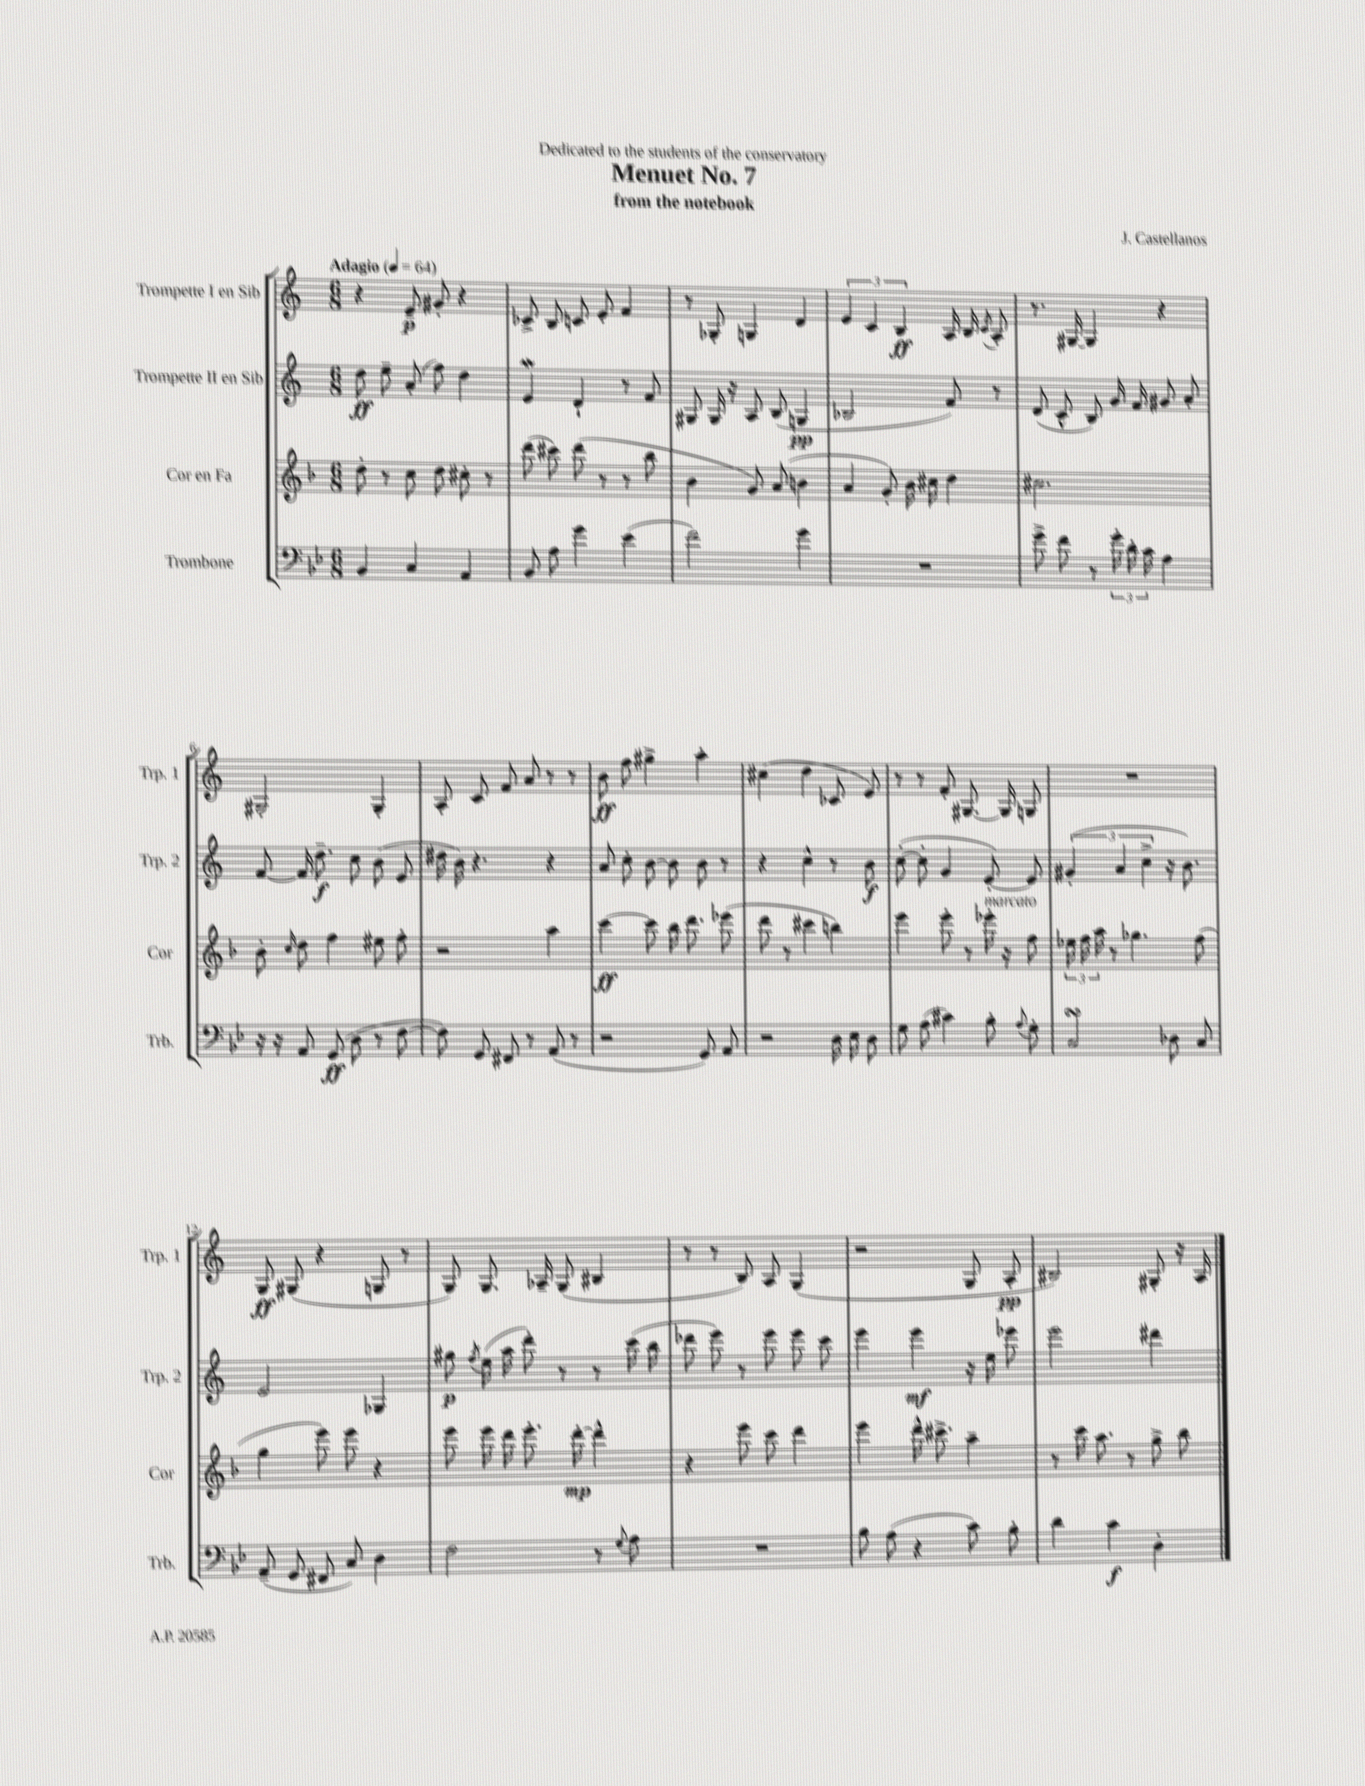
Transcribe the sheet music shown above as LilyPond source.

\header { title = "Menuet No. 7" composer = "J. Castellanos" subtitle = "from the notebook" dedication = "Dedicated to the students of the conservatory" }
<<
\new StaffGroup <<
\new Staff = "s0" \with { instrumentName = "Trompette I en Sib" shortInstrumentName = "Trp. 1" } {
    \clef treble \key c \major \numericTimeSignature \time 6/8 \tempo "Adagio" 4 = 64
    \autoBeamOff r4 e'8--\p gis'8-. r4 |
    ces'8-> b8 c'8 e'8-. f'4 |
    r8 ges8-. g4 d'4 |
    \tuplet 3/2 { e'4 c'4 b4\ff } a16 b16 \acciaccatura { c'8 } a8-. |
    r8. gis16~ gis4 r4 |
    gis2-. gis4-. |
    a8-. c'8 f'8 a'8 r8 r8 |
    b'8\ff f''8 gis''4-> a''4-. |
    cis''4( d''4 ces'8 e'8) |
    r8 r8 f'8-. gis8.~ gis16 g8 |
    R2. |
    g8\ff gis8( r4 g8 r8 |
    g8) g8. aes16-- g8( bis4 |
    r8 r8 b8) a8 g4( |
    r2 g8 a8-.\pp |
    bis2) gis8-. r16 a16 \bar "|." |
}
\new Staff = "s1" \with { instrumentName = "Trompette II en Sib" shortInstrumentName = "Trp. 2" } {
    \clef treble \key c \major \numericTimeSignature \time 6/8
    \autoBeamOff d''8\ff e''8-- a'8-.( f''8) d''4 |
    e'4\mordent d'4-! r8 f'8 |
    gis8 gis16 r16 a8 b8( g4\pp |
    bes2 f'8) r8 |
    d'8( c'8-^ b8) g'16 f'16 gis'8 a'8-. |
    f'8~ f'16 d''8.--\f c''8 b'8( e'8 |
    dis''16 b'16) r4. r4 |
    a'8 c''8-. b'8~ b'8 b'8 r8 |
    r4 c''4-^ r8 b'8\f |
    c''8~-.( c''8-. g'4 e'8~-.) e'8 |
    \tuplet 3/2 { gis'4-.( a'4 c''4-> } r16 b'8.) |
    e'2 ges4 |
    gis''8\p \acciaccatura { f''8 } e''16( a''16 d'''8-.) r8 r8 c'''16( b''16 |
    des'''8 e'''8) r8 e'''8 e'''8 c'''8 |
    e'''4 e'''4\mf r16 e''16 ees'''8 |
    e'''2 dis'''4 \bar "|." |
}
\new Staff = "s2" \with { instrumentName = "Cor en Fa" shortInstrumentName = "Cor" } {
    \clef treble \key f \major \numericTimeSignature \time 6/8
    \autoBeamOff d''8-. r8 c''8 d''8 cis''8-. r8 |
    d'''8( cis'''8) d'''8( r8 r8 bes''8 |
    bes'4 g'8) a'8( b'4 |
    a'4 g'8-.) bes'16 cis''16 d''4 |
    cis''2. |
    bes'8-. \grace { c''16 } d''8 f''4 eis''8 f''8-. |
    r2 a''4 |
    c'''4~\ff c'''8 bes''16 d'''8. ees'''8( |
    d'''8 r8 cis'''4 b''4) |
    e'''4 e'''8-. r8 ees'''16-.^\markup { \italic "marcato" } r16 f''8 |
    \tuplet 3/2 { ees''16 f''16 a''16 } r8 ges''4. f''8( |
    g''4 e'''8) e'''8 r4 |
    e'''8 e'''16 d'''16 e'''8.-. d'''16~-.\mp d'''4-^ |
    r4 e'''8 c'''8 d'''4 |
    e'''4 d'''16-^ cis'''8.-> a''4-- |
    r8 c'''16 a''8. r8 g''8-> bes''8 \bar "|." |
}
\new Staff = "s3" \with { instrumentName = "Trombone" shortInstrumentName = "Trb." } {
    \clef bass \key bes \major \numericTimeSignature \time 6/8
    \autoBeamOff bes,4 c4 a,4 |
    bes,8 a8 g'4 ees'4( |
    f'2) g'4 |
    R2. |
    g'8-> f'8 r8 \tuplet 3/2 { g'16-. d'16-. c'16 } a4 |
    r16 r16 a,8 g,8\ff( d8 r8 f8~ |
    f8) g,8 fis,8 r8 a,8( r8 |
    r2 g,8) a,8 |
    r2 d16 ees16 d8 |
    g8 a8( cis'4) bes8-. \appoggiatura { a8 } g8-. |
    c2\turn des8 c8 |
    a,8--( g,8 fis,8 c8) d4 |
    f2 r8 \appoggiatura { g8 } a8 |
    R2. |
    bes8 a8( r4 c'8) bes8-. |
    d'4 c'4\f d4-. \bar "|." |
}
>>
>>
